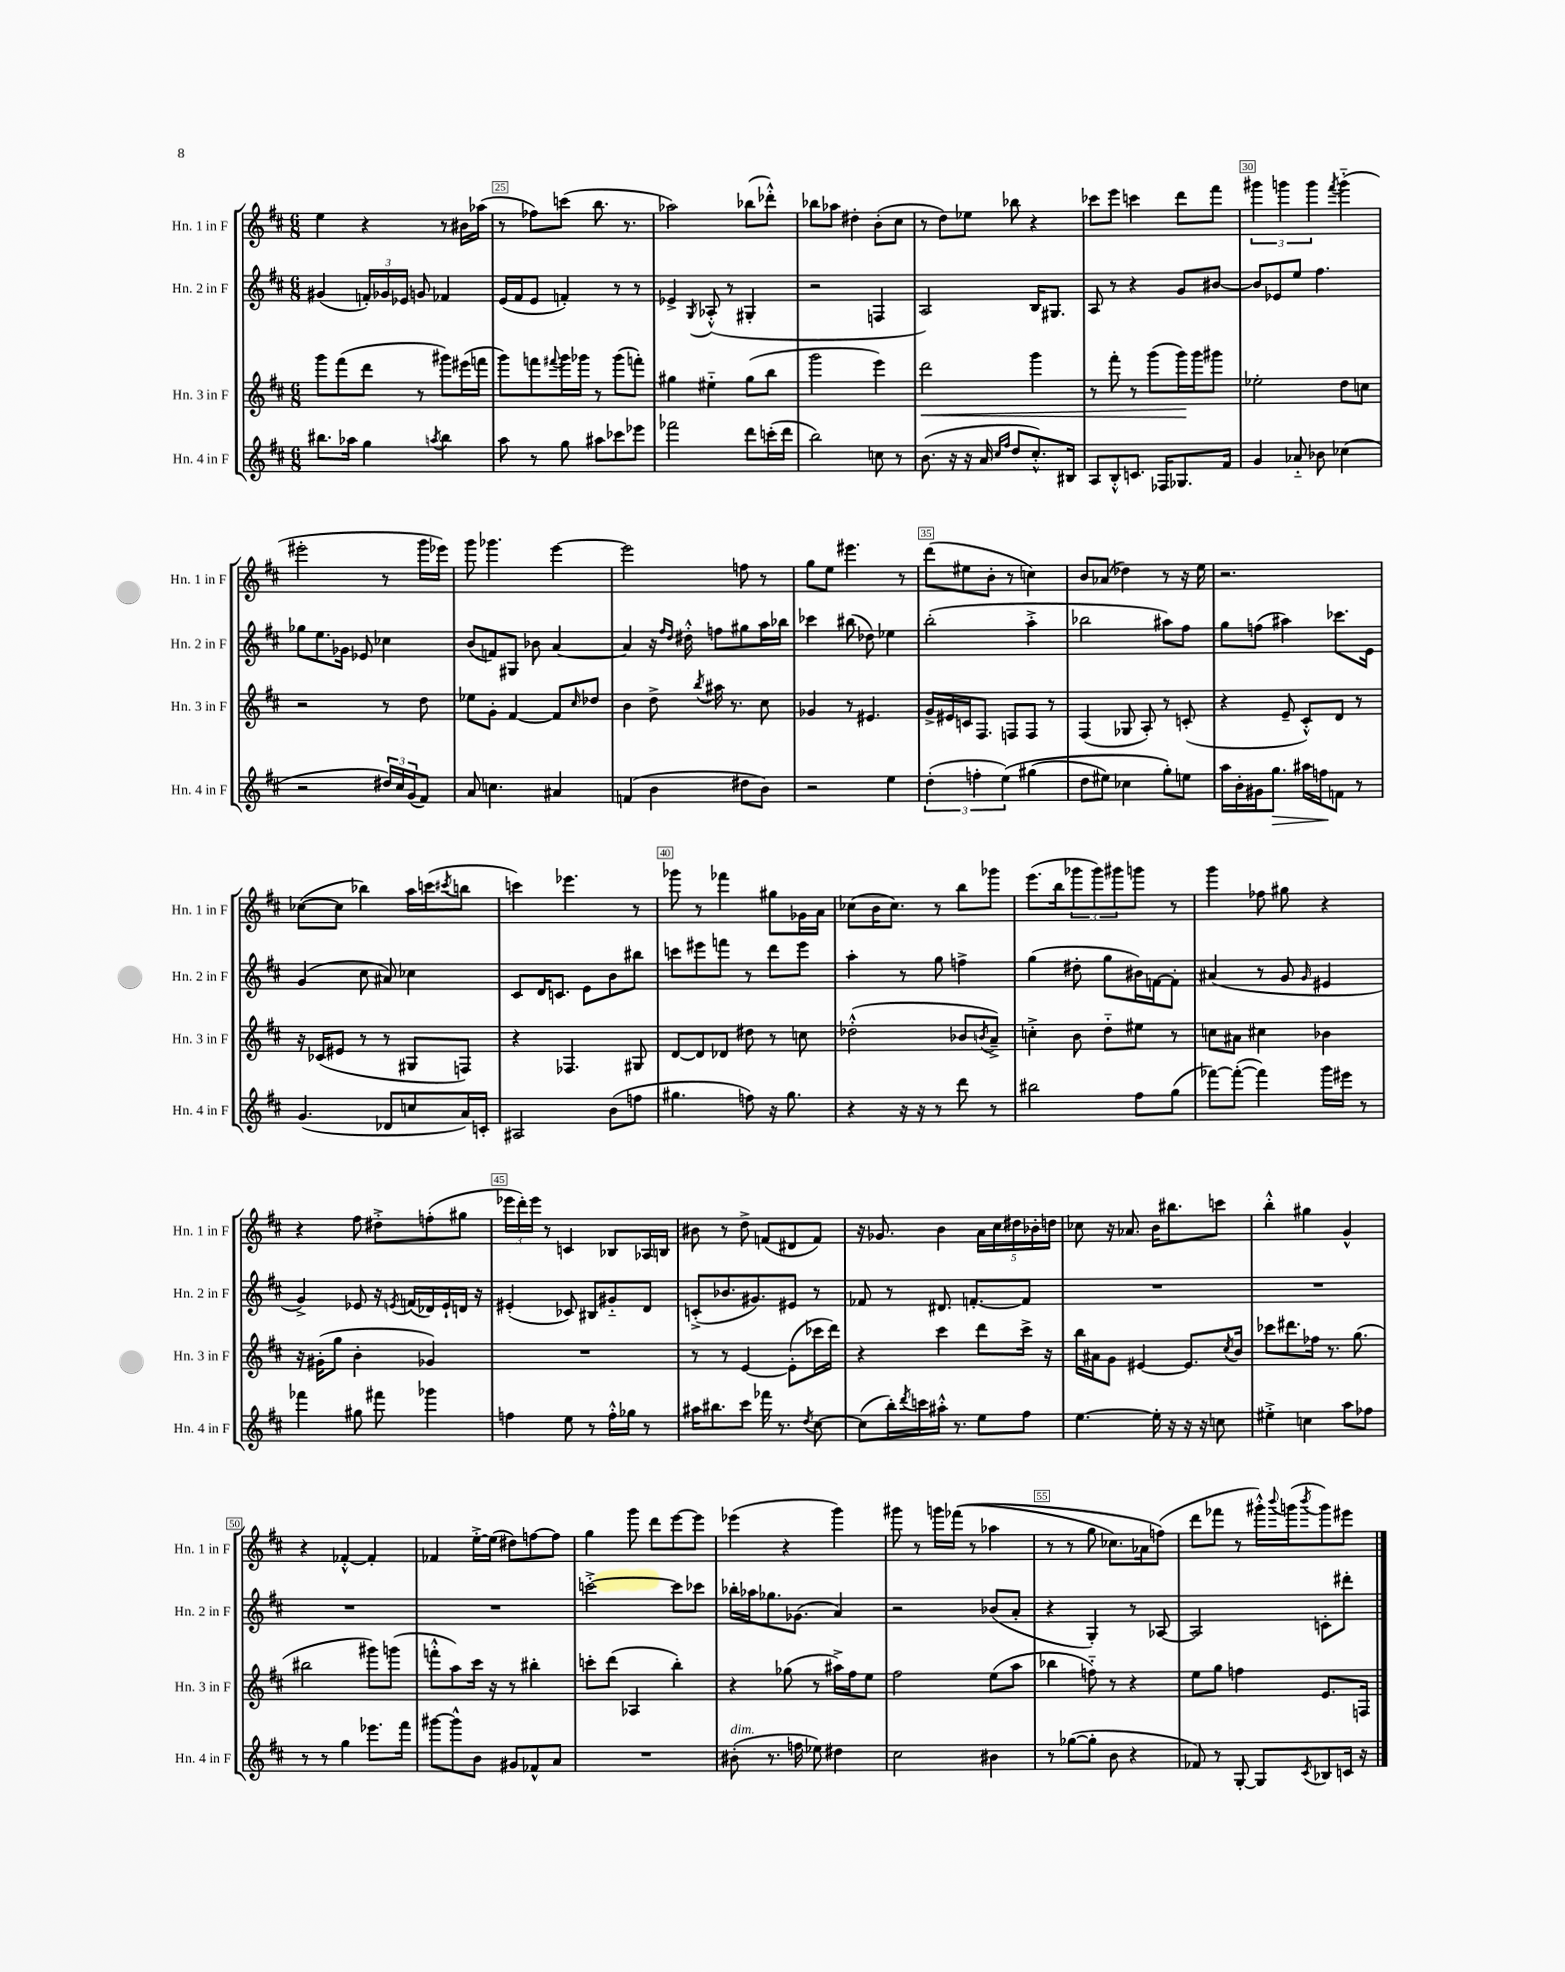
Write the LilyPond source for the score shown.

<<
\new StaffGroup <<
\new Staff = "s0" \with { instrumentName = "Hn. 1 in F" shortInstrumentName = "Hn. 1 in F" } {
    \clef treble \key d \major \numericTimeSignature \time 6/8
    e''4 r4 r8 bis'16 aes''16( |
    r8 fes''8) c'''8( b''8. r8. |
    aes''2) bes''8( des'''8-.-^) |
    bes''8 aes''8 dis''4-. b'8-.( cis''8 |
    r8 d''8) ees''8 bes''8 r4 |
    ces'''8 e'''8 c'''4 d'''8 fis'''8 |
    \tuplet 3/2 { gis'''4 g'''4 g'''4 } \acciaccatura { fis'''8 } g'''4-_( |
    eis'''2-. r8 g'''16 ees'''16) |
    g'''8 ges'''4. e'''4~ |
    e'''2 f''8 r8 |
    g''8 e''8 eis'''4. r8 |
    d'''8( eis''8 b'8-. r8 c''4) |
    b'8 aes'8( des''4) r8 r16 e''16 |
    r2. |
    ces''8~( ces''8 bes''4) a''16 c'''16( \acciaccatura { cis'''8 } b''8 |
    c'''4) ees'''4. r8 |
    ges'''8 r8 fes'''4 gis''8 ges'16 a'16 |
    ces''8( b'16 ces''8.) r8 b''8 ges'''8 |
    e'''8.( b''16 \tuplet 3/2 { ges'''8 ges'''8) gis'''8 } g'''8 r8 |
    g'''4 fes''8 gis''8 r4 |
    r4 fis''8 dis''8-.-> f''8-.( gis''8 |
    \tuplet 3/2 { ees'''16 d'''16-.) ees'''16 } r8 c'4 bes8 aes16 b16 |
    bis'8 r8 d''8-> f'8( dis'8 f'8) |
    r16 ges'8. b'4 \tuplet 5/4 { a'16 cis''16 dis''16 bes'16-. d''16 } |
    ces''8 r16 aes'8. b'16 bis''8. c'''8 |
    b''4-.-^ gis''4 g'4-^ |
    r4 fes'4~-.-^ fes'4-. |
    fes'4 e''16~-.-> e''16( dis''8) f''8~ f''8 |
    g''4 g'''8 d'''8 e'''8~ e'''8 |
    ees'''4( r4 g'''4) |
    gis'''8 r8 g'''16 fes'''16(\( r8 aes''4 |
    r8 r8 g''8 ces''8.) aes'16 f''8(\) |
    d'''8 fes'''8 r8 gis'''16-.-^) \appoggiatura { b'''8 } g'''16( \acciaccatura { b'''8 } g'''8) eis'''8 \bar "|." |
}
\new Staff = "s1" \with { instrumentName = "Hn. 2 in F" shortInstrumentName = "Hn. 2 in F" } {
    \clef treble \key d \major \numericTimeSignature \time 6/8
    gis'4( \tuplet 3/2 { f'16-.) ges'16 ees'16 } g'8 fes'4 |
    e'16( fis'16 e'8 f'4-.) r8 r8 |
    ees'4-> \acciaccatura { g8 } aes8-.-^( r8 gis4-. |
    r2 f4 |
    a2) b16 gis8. |
    a8 r8 r4 g'8 bis'8~ |
    bis'8 ees'8 e''8 fis''4. |
    ges''8 e''8. ges'16 ees'8 ces''4 |
    b'8( f'8) gis8 bes'8 a'4~ |
    a'4 r16 \grace { fis''16 d''16 } dis''16-.-^ f''8 gis''8 a''16 bes''16 |
    ces'''4 bis''8( des''8) ees''4 |
    b''2-.( a''4-.-> |
    bes''2 ais''8) fis''8 |
    g''8 f''8( ais''4) ces'''8. e'16 |
    g'4( cis''8 ais'8) ces''4 |
    cis'8 d'16 c'8. e'8 b'8 bis''8 |
    c'''8 eis'''8 f'''8 r8 d'''8 eis'''8 |
    a''4-. r8 g''8 f''4-> |
    g''4( dis''8-. g''8 bis'16) f'16~ f'8-. |
    ais'4( r8 g'8 \grace { g'16 } eis'4 |
    g'4->) ees'8 r16 \acciaccatura { e'8 } f'16( des'16) e'16-! d'16 r16 |
    eis'4-.( ces'8) bis8 gis'8-_ d'8 |
    c'8-.->( bes'8. gis'8.) eis'8 r8 |
    fes'8 r8 dis'8. f'8.~-. f'8 |
    R2. |
    R2. |
    R2. |
    R2. |
    c'''2~-.-> c'''8 ces'''8 |
    bes''16-. aes''16 ges''8. ges'8.( a'4) |
    r2 bes'8( a'8-. |
    r4 g4-.) r8 aes8~ |
    aes2 c'8-. dis'''8-. \bar "|." |
}
\new Staff = "s2" \with { instrumentName = "Hn. 3 in F" shortInstrumentName = "Hn. 3 in F" } {
    \clef treble \key d \major \numericTimeSignature \time 6/8
    g'''8 fis'''8( d'''8 r8 gis'''8) eis'''16( f'''16 |
    g'''8) f'''8 \appoggiatura { fis'''8 } g'''16 ges'''16 r8 ges'''8( f'''8-.) |
    gis''4 eis''4-_ gis''8( b''8 |
    g'''2 e'''4) |
    d'''2\< g'''4 |
    r8 fis'''8-. r8 g'''8( g'''16\!) g'''16 gis'''8 |
    ees''2-. d''8 c''8 |
    r2 r8 d''8 |
    ees''8 g'8-. fis'4~ fis'8 \grace { cis''16 } des''8 |
    b'4 d''8-> \acciaccatura { b''8 } ais''16 r8. cis''8 |
    ges'4 r8 eis'4. |
    g'16-> eis'16 c'16 fis8. f8 f8 r8 |
    fis4( ges8 a8-.) r8 c'8-.( |
    r4 e'8-- cis'8-.-^) d'8 r8 |
    r16 ces'16( eis'8 r8 r8 gis8 f8) |
    r4 fes4. gis8 |
    d'8~ d'8 des'8 dis''8 r8 c''8 |
    des''2-.-^( bes'8 \acciaccatura { b'8 } a'8--->) |
    c''4-.-> b'8 d''8-_ eis''8 r8 |
    c''8 ais'8 cis''4 bes'4 |
    r16 gis'16-.( g''8 b'4-. ges'4) |
    R2. |
    r8 r8 e'4~ e'8-.( ces'''16 d'''16) |
    r4 cis'''4 d'''8 cis'''16-> r16 |
    b''16 ais'16 g'8 eis'4~ eis'8. \acciaccatura { cis''8 } b'16 |
    ces'''8 dis'''8. fes''16 r8. g''8.( |
    bis''2 gis'''8) g'''8( |
    f'''8-.-^ a''8) cis'''16 r16 r8 bis''4-. |
    c'''8-. d'''8( aes4 b''4-.) |
    r4 ges''8( r8 ais''16->) fis''16 e''8 |
    fis''2 e''8( a''8 |
    bes''4 f''8-_) r8 r4 |
    e''8 g''8 f''4 e'8. f16 \bar "|." |
}
\new Staff = "s3" \with { instrumentName = "Hn. 4 in F" shortInstrumentName = "Hn. 4 in F" } {
    \clef treble \key d \major \numericTimeSignature \time 6/8
    bis''8. aes''16 g''4 \acciaccatura { a''8 } bis''4 |
    a''8 r8 g''8 ais''8 ces'''8 ees'''8 |
    fes'''2 d'''8 c'''16-.( d'''16 |
    b''2) c''8 r8 |
    b'8.( r16 r16 a'16 \grace { cis''16 fis''16 } d''8 cis''8.-.-^) bis16 |
    a8 b8-.-^ c'8. fes16 ges8. fis'16 |
    g'4 aes'8-_ bes'8 ces''4( |
    r2 \tuplet 3/2 { dis''16) cis''16 g'16( } fis'8) |
    a'8 c''4. ais'4 |
    f'4( b'4 dis''8 b'8) |
    r2 e''4 |
    \tuplet 3/2 { d''4-.( f''4-. e''4)\( } gis''4( |
    d''8 eis''8) ces''4 g''8-.\) e''8 |
    a''16 b'16-. gis'16 g''8.\> ais''16 f''16\! f'8 r8 |
    g'4.( des'8 c''8 a'16) c'16-. |
    ais2 b'8( f''8 |
    gis''4. f''8) r16 gis''8. |
    r4 r16 r16 r8 d'''8 r8 |
    bis''2 fis''8 g''8( |
    fes'''8~) fes'''8~-.( fes'''4) g'''16 eis'''16 r8 |
    fes'''4 gis''8 fis'''8 ges'''4 |
    f''4 e''8 r8 f''16-.-^ ges''16 r8 |
    ais''16 bis''8. cis'''8 fes'''16 r8. \acciaccatura { d''8 } cis''8~ |
    cis''8( b''16-.) \acciaccatura { d'''8 } c'''16 ais''16-.-^ r8. e''8 fis''8 |
    e''4.~ e''16-. r16 r16 r16 c''8 |
    eis''4-.-> c''4 a''8 fes''8 |
    r8 r8 g''4 ees'''8. fis'''16 |
    gis'''8~ gis'''8-^ b'8 gis'8 fes'8-^ a'8 |
    R2. |
    bis'8-.^\markup { \italic "dim." }( r8. f''16 ees''8) dis''4 |
    cis''2 bis'4 |
    r8 ges''8~( ges''8-. b'8 r4 |
    fes'8) r8 g8~-. g8 \acciaccatura { cis'8 } bes8 c'16 r16 \bar "|." |
}
>>
>>
\layout { \context { \Score currentBarNumber = #24 \override BarNumber.break-visibility = ##(#f #t #t) barNumberVisibility = #(every-nth-bar-number-visible 5) \override BarNumber.stencil = #(make-stencil-boxer 0.1 0.3 ly:text-interface::print) } }
